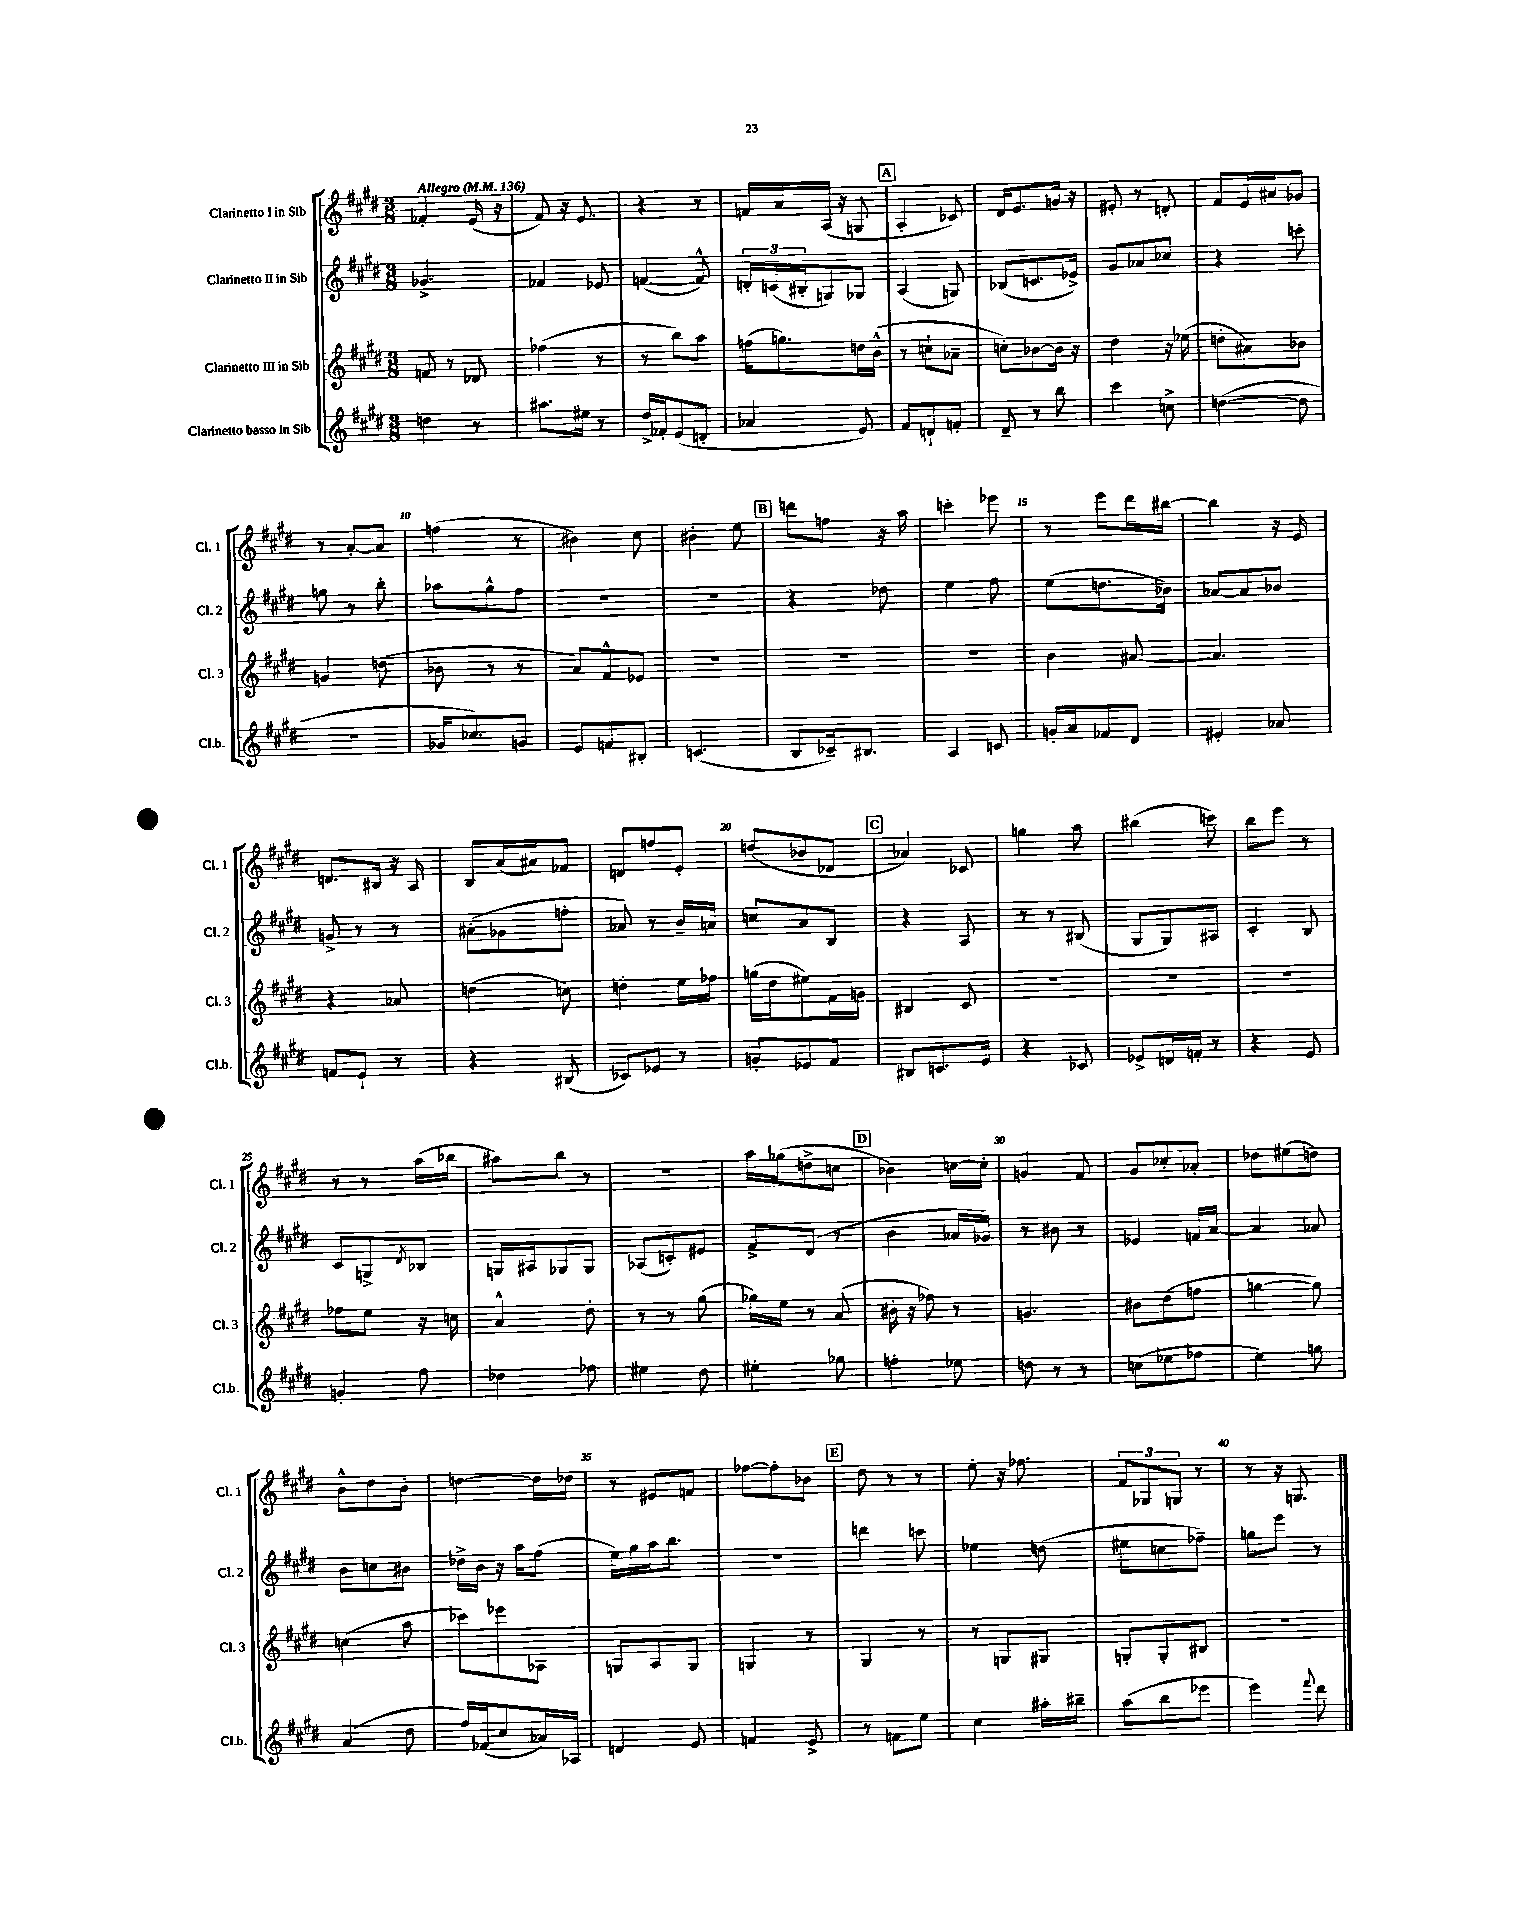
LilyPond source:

<<
\new StaffGroup <<
\new Staff = "s0" \with { instrumentName = "Clarinetto I in Sib" shortInstrumentName = "Cl. 1" } {
    \clef treble \key e \major \numericTimeSignature \time 3/8 \tempo "Allegro" 4 = 136
    fes'4-. e'16( r16 |
    fis'8) r16 e'8. |
    r4 r8 |
    f'16 a'16 a16( r16 g8 |
    \mark \markup { \box "A" } a4-. ces'8) |
    dis'16 e'8. g'16 r16 |
    eis'8-. r8 d'8-. |
    fis'8 e'16 ais'16 ges'8 |
    r8 a'8~-. a'8 |
    f''4( r8 |
    bis'4) cis''8 |
    bis'4-. e''8 |
    \mark \markup { \box "B" } d'''8 f''8 r16 a''16 |
    c'''4-. ees'''8 |
    r8 e'''8 dis'''16 bis''16~ |
    bis''4 r16 e'16 |
    d'8. bis16 r16 a16 |
    b8 a'16( ais'16) fes'8 |
    d'8 f''8 e'8-. |
    d''8( bes'8 des'8 |
    \mark \markup { \box "C" } aes'4) ces'8 |
    g''4 a''8 |
    bis''4( c'''8) |
    b''8 e'''8 r8 |
    r8 r8 a''16( bes''16 |
    ais''8) b''8 r8 |
    R4. |
    a''16 ges''16( d''8-> c''8 |
    \mark \markup { \box "D" } bes'4) c''16~ c''16-. |
    g'4 fis'8 |
    gis'8 ces''8-. aes'8-. |
    des''8 eis''8( d''8) |
    b'8-^ dis''8 b'8-. |
    d''4~ d''16 des''16 |
    r8 eis'8 f'8 |
    fes''8~ fes''8-. bes'8 |
    \mark \markup { \box "E" } dis''8 r8 r8 |
    e''8-. r16 fes''8. |
    \tuplet 3/2 { fis'8 ges8 g8 } r8 |
    r8 r16 g8. \bar "|." |
}
\new Staff = "s1" \with { instrumentName = "Clarinetto II in Sib" shortInstrumentName = "Cl. 2" } {
    \clef treble \key e \major \numericTimeSignature \time 3/8
    ges'4.-> |
    fes'4 ees'8 |
    f'4~( f'8-^) |
    \tuplet 3/2 { d'16-. c'16( bis16-. } g8) ges8 |
    \mark \markup { \box "A" } a4( g8) |
    bes8( c'8. ees'16->) |
    gis'8 aes'8 ces''8 |
    r4 c'''8-. |
    g''8 r8 b''8-. |
    aes''8 gis''8-^ fis''8 |
    r4. |
    R4. |
    \mark \markup { \box "B" } r4 des''8 |
    e''4 fis''8 |
    e''8( d''8. bes'16) |
    aes'8~ aes'8 bes'8 |
    g'8-> r8 r8 |
    ais'8-.( ges'8 f''8-. |
    aes'8) r8 b'16-- a'16 |
    c''8 a'8 b8 |
    \mark \markup { \box "C" } r4 a8 |
    r8 r8 bis8( |
    gis8 gis8) ais8 |
    cis'4-. b8 |
    cis'8 g8-> \acciaccatura { dis'8 } bes8 |
    g16 ais16 ges8 ges8 |
    aes8( c'8-.) eis'8 |
    fis'8-> dis'8( r8 |
    \mark \markup { \box "D" } b'4 aes'16 ges'16) |
    r8 bis'8 r8 |
    ees'4 f'16 a'16~ |
    a'4 aes'8 |
    b'8 c''8 bis'8 |
    des''16-> b'16 r16 a''16 fis''8( |
    e''16) gis''16 a''16 b''8. |
    R4. |
    \mark \markup { \box "E" } d'''4 c'''8 |
    ees''4 d''8( |
    eis''8 c''8 fes''8--) |
    g''8 e'''8 r8 \bar "|." |
}
\new Staff = "s2" \with { instrumentName = "Clarinetto III in Sib" shortInstrumentName = "Cl. 3" } {
    \clef treble \key e \major \numericTimeSignature \time 3/8
    f'8 r8 des'8 |
    fes''4( r8 |
    r8 b''8) a''8 |
    f''16( g''8.) d''16 b'16-^( |
    \mark \markup { \box "A" } r8 c''8-! aes'8-- |
    c''8-.) bes'8~ bes'16 r16 |
    dis''4 r16 ees''16( |
    d''8-. ais'8) bes'8 |
    g'4 d''8( |
    bes'8 r8 r8 |
    a'8) fis'8-^ ees'8 |
    R4. |
    \mark \markup { \box "B" } R4. |
    R4. |
    b'4 ais'8~ |
    ais'4. |
    r4 aes'8 |
    d''4( c''8) |
    d''4-. e''16 fes''16 |
    g''16( dis''16 eis''8) fis'16 g'16 |
    \mark \markup { \box "C" } bis4 cis'8 |
    R4. |
    R4. |
    R4. |
    fes''8 e''8 r16 c''16 |
    a'4-^ dis''8-. |
    r8 r8 gis''8( |
    ges''16) e''16 r8 a'8( |
    \mark \markup { \box "D" } bis'16-. r16 fes''8) r8 |
    g'4. |
    bis'8 dis''8( f''8 |
    g''4~ g''8) |
    c''4( a''8 |
    ces'''8) ees'''8 aes8 |
    g8 a8 g8 |
    g4 r8 |
    \mark \markup { \box "E" } gis4 r8 |
    r8 g8 gis8 |
    g8-. g8-. bis8 |
    R4. \bar "|." |
}
\new Staff = "s3" \with { instrumentName = "Clarinetto basso in Sib" shortInstrumentName = "Cl.b." } {
    \clef treble \key e \major \numericTimeSignature \time 3/8
    d''4 r8 |
    ais''8. eis''16 r8 |
    dis''16-> fes'16-. e'8( d'8-. |
    aes'4 e'8) |
    \mark \markup { \box "A" } fis'8 d'8-! f'8-. |
    dis'8-- r8 b''8 |
    cis'''4 c''8-> |
    d''4~( d''8 |
    R4. |
    ges'16 ces''8.) g'8 |
    e'8 f'8 bis8-. |
    c'4.( |
    \mark \markup { \box "B" } b8 ces'16--) bis8. |
    a4 c'8 |
    g'16-. a'16 fes'8 dis'8 |
    eis'4-. aes'8 |
    f'8 e'8-! r8 |
    r4 bis8( |
    ces'8) ees'8 r8 |
    g'8-. ees'8 fis'8 |
    \mark \markup { \box "C" } bis8 c'8. e'16 |
    r4 ces'8 |
    ees'8-> d'16 f'16-. r8 |
    r4 e'8 |
    g'4-. fis''8 |
    des''4 fes''8 |
    eis''4 dis''8 |
    eis''4-. ges''8 |
    \mark \markup { \box "D" } f''4-. ees''8 |
    d''8 r8 r8 |
    c''8( ees''8 fes''8 |
    e''4) g''8 |
    a'4( dis''8 |
    fis''16) fes'16( cis''8 aes'16) aes16 |
    d'4 e'8 |
    f'4 e'8-> |
    \mark \markup { \box "E" } r8 f'8 e''8 |
    cis''4 ais''16-. bis''16-- |
    a''8( b''8 ees'''8 |
    e'''4) \appoggiatura { fis'''8 } dis'''8 \bar "|." |
}
>>
>>
\layout { \context { \Score \override BarNumber.break-visibility = ##(#f #t #t) barNumberVisibility = #(every-nth-bar-number-visible 5) } }
